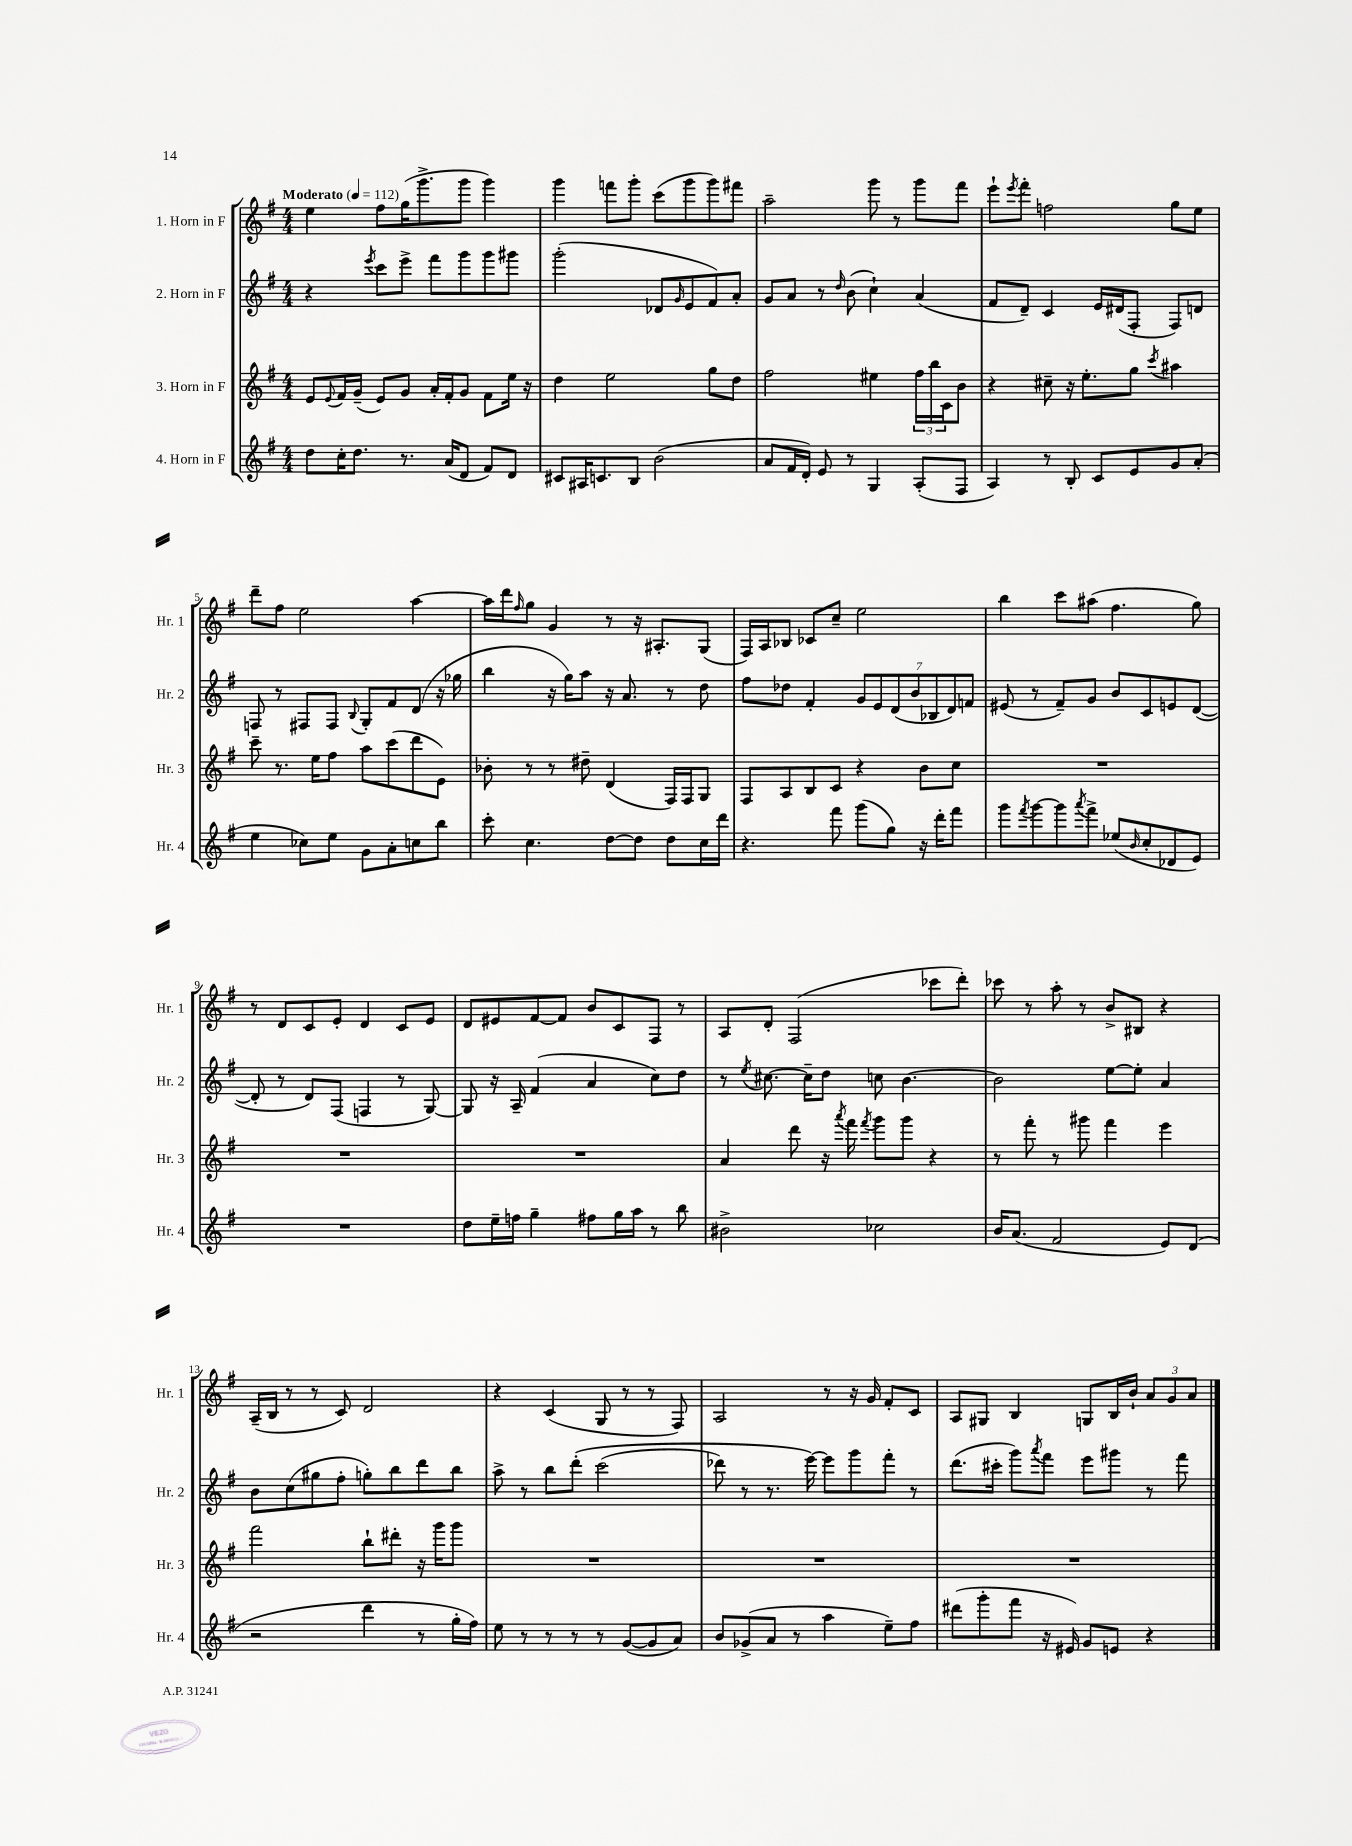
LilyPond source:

<<
\new StaffGroup <<
\new Staff = "s0" \with { instrumentName = "1. Horn in F" shortInstrumentName = "Hr. 1" } {
    \clef treble \key g \major \numericTimeSignature \time 4/4 \tempo "Moderato" 4 = 112
    e''4 fis''8 g''16( g'''8.-> g'''8 g'''4) |
    g'''4 f'''8 g'''8-. c'''8( g'''8 g'''8) fis'''8 |
    a''2-- g'''8 r8 g'''8 fis'''8 |
    e'''8-! \acciaccatura { e'''8 } fis'''8-. f''2 g''8 e''8 |
    d'''8-- fis''8 e''2 a''4~ |
    a''16 d'''16 \grace { fis''16 } g''8 g'4 r8 r16 ais8.-. g8( |
    fis16) a16 bes8 ces'8 c''8-- e''2 |
    b''4 c'''8 ais''8( fis''4. g''8) |
    r8 d'8 c'8 e'8-. d'4 c'8 e'8 |
    d'8 eis'8 fis'8~ fis'8 b'8 c'8 fis8 r8 |
    a8 d'8-. fis2( ces'''8 d'''8-.) |
    ces'''8 r8 a''8-. r8 b'8-> bis8 r4 |
    a16--( b16 r8 r8 c'8) d'2 |
    r4 c'4( g8 r8 r8 fis8) |
    a2 r8 r16 g'16 fis'8-. c'8 |
    a8 gis8 b4 g8 b16 b'16-! \tuplet 3/2 { a'8 g'8 a'8 } \bar "|." |
}
\new Staff = "s1" \with { instrumentName = "2. Horn in F" shortInstrumentName = "Hr. 2" } {
    \clef treble \key g \major \numericTimeSignature \time 4/4
    r4 \acciaccatura { e'''8 } c'''8 e'''8-> fis'''8 g'''8 g'''8 gis'''8 |
    g'''2-.( des'8 \grace { g'16 } e'8 fis'8) a'8-. |
    g'8 a'8 r8 \grace { d''16 } b'8( c''4-!) a'4( |
    fis'8 d'8--) c'4 e'16 dis'16( fis8-. fis8) d'8 |
    f8 r8 fis8 fis8 \appoggiatura { b8 } g8-. fis'8 d'8( r16 ges''16 |
    b''4 r16 g''16) a''8 r16 a'8. r8 d''8 |
    fis''8 des''8 fis'4-. \tuplet 7/4 { g'8 e'8 d'8( b'8 bes8 d'8) f'8 } |
    eis'8( r8 fis'8--) g'8 b'8 c'8 e'8 d'8~( |
    d'8-. r8 d'8) fis8( f4 r8 g8~) |
    g8 r16 a16-- fis'4( a'4 c''8) d''8 |
    r8 \acciaccatura { e''8 } cis''8.~ cis''16-- d''8 c''8 b'4.~ |
    b'2 e''8~ e''8-. a'4 |
    b'8 c''8( gis''8 fis''8-. g''8-.) b''8 d'''8 b''8 |
    a''8-> r8 b''8 d'''8-.\( c'''2( |
    des'''8) r8 r8. e'''16~\) e'''8 g'''8 fis'''8-. r8 |
    d'''8.( cis'''16-. g'''8) \acciaccatura { a'''8 } fis'''8 e'''8 gis'''8 r8 fis'''8 \bar "|." |
}
\new Staff = "s2" \with { instrumentName = "3. Horn in F" shortInstrumentName = "Hr. 3" } {
    \clef treble \key g \major \numericTimeSignature \time 4/4
    e'8 \appoggiatura { e'8 } fis'16 g'16--( e'8) g'8 a'16-. fis'16-. g'8 fis'8 e''16 r16 |
    d''4 e''2 g''8 d''8 |
    fis''2 eis''4 \tuplet 3/2 { fis''16 b''16 c'16 } b'8 |
    r4 cis''8-- r16 e''8.-. g''8 \acciaccatura { c'''8 } ais''4 |
    c'''8-- r8. e''16 fis''8 a''8 c'''8( d'''8 e'8) |
    bes'8-. r8 r8 dis''8-- d'4( fis16) fis16 g8 |
    fis8 a8 b8 c'8 r4 b'8 c''8 |
    R1 |
    R1 |
    R1 |
    a'4 d'''8 r16 \acciaccatura { a'''8 } fis'''16 \acciaccatura { fis'''8 } g'''8 g'''8 r4 |
    r8 fis'''8-. r8 gis'''8 fis'''4 e'''4 |
    fis'''2 b''8-! dis'''8-. r16 g'''16 g'''8 |
    R1 |
    R1 |
    R1 \bar "|." |
}
\new Staff = "s3" \with { instrumentName = "4. Horn in F" shortInstrumentName = "Hr. 4" } {
    \clef treble \key g \major \numericTimeSignature \time 4/4
    d''8 c''16-. d''8. r8. a'16( d'8 fis'8) d'8 |
    cis'8 ais16 c'8. b8 b'2( |
    a'8 fis'16 d'16-.) e'8 r8 g4 a8-.( fis8 |
    a4) r8 b8-. c'8 e'8 g'8 a'8-.( |
    e''4 ces''8) e''8 g'8 a'8-. c''8 b''8 |
    c'''8-. c''4. d''8~ d''8 d''8 c''16 d'''16 |
    r4. fis'''8 g'''8( g''8) r16 d'''16-. fis'''8 |
    g'''8 \acciaccatura { fis'''8 } g'''8~ g'''8 \acciaccatura { a'''8 } fis'''8-> ees''8( \grace { b'16 } c''8-. des'8 e'8) |
    R1 |
    d''8 e''16-- f''16 g''4-- fis''8 g''16 a''16 r8 b''8 |
    bis'2-> ces''2 |
    b'16 a'8.( fis'2 e'8) d'8( |
    r2 d'''4 r8 g''16-. fis''16) |
    e''8 r8 r8 r8 r8 g'8~( g'8 a'8) |
    b'8 ges'8->( a'8 r8 a''4 e''8--) fis''8 |
    dis'''8( g'''8-. fis'''8 r16 eis'16) g'8 e'8 r4 \bar "|." |
}
>>
>>
